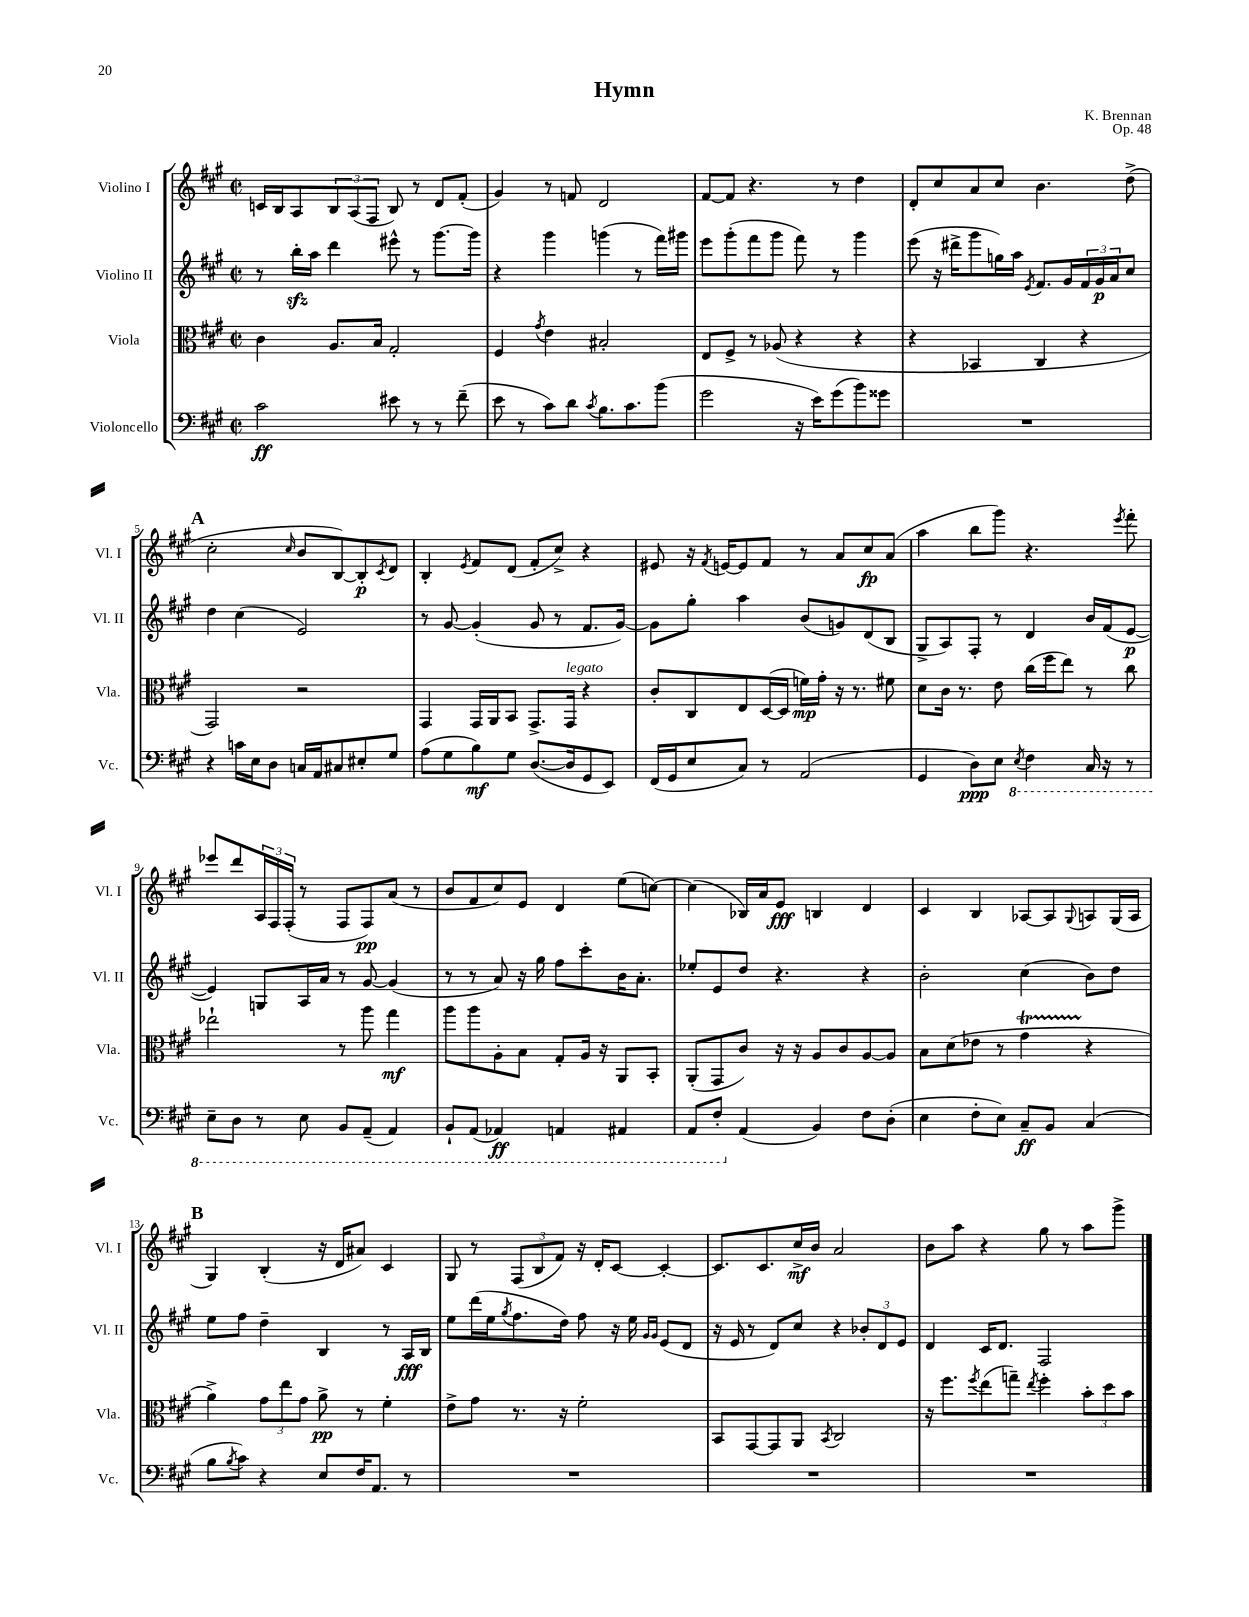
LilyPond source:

\header { title = "Hymn" composer = "K. Brennan" opus = "Op. 48" }
<<
\new StaffGroup <<
\new Staff = "s0" \with { instrumentName = "Violino I" shortInstrumentName = "Vl. I" } {
    \clef treble \key a \major \defaultTimeSignature \time 2/2
    c'16 b16 a8 \tuplet 3/2 { b8 a8( fis8 } b8) r8 d'8 fis'8-.( |
    gis'4) r8 f'8 d'2 |
    fis'8~ fis'8 r4. r8 d''4 |
    d'8-. cis''8 a'8 cis''8 b'4. d''8->( |
    \mark \markup { \bold "A" } cis''2-. \grace { cis''16 } b'8 b8~) b8-.\p \acciaccatura { cis'8 } d'8 |
    b4-. \acciaccatura { e'8 } fis'8 d'8( fis'8-. cis''8->) r4 |
    eis'8 r16 \acciaccatura { fis'8 } e'16~ e'8 fis'8 r8 a'8 cis''8\fp a'8( |
    a''4 b''8 gis'''8) r4. \acciaccatura { e'''8 } fis'''8-. |
    ees'''8 d'''8 \tuplet 3/2 { a16 fis16 fis16-.( } r8 fis8 fis8\pp) a'8( r8 |
    b'8 fis'8 cis''8) e'8 d'4 e''8( c''8~) |
    c''4( bes16) a'16 e'8\fff b4 d'4 |
    cis'4 b4 aes8~ aes8 \appoggiatura { gis8 } a8 gis16( a16 |
    \mark \markup { \bold "B" } gis4) b4-.( r16 d'16 ais'8) cis'4 |
    gis8 r8 \tuplet 3/2 { fis8( b8 fis'8) } r16 d'16-. cis'8~ cis'4~-. |
    cis'8. cis'8. cis''16->\mf b'16 a'2 |
    b'8 a''8 r4 gis''8 r8 a''8 gis'''8-> \bar "|." |
}
\new Staff = "s1" \with { instrumentName = "Violino II" shortInstrumentName = "Vl. II" } {
    \clef treble \key a \major \defaultTimeSignature \time 2/2
    r8 b''16-.\sfz a''16 d'''4 eis'''8-^ r8 gis'''8.~ gis'''16 |
    r4 gis'''4 g'''4( r8 fis'''16) gis'''16 |
    e'''8 gis'''8-.( fis'''8 gis'''8 fis'''8) r8 gis'''4 |
    e'''8( r16 dis'''16-> gis'''8 g''16) a''16 \acciaccatura { e'8 } fis'8. gis'16 \tuplet 3/2 { fis'16 gis'16\p a'16 } cis''8 |
    \mark \markup { \bold "A" } d''4 cis''4( e'2) |
    r8 gis'8~ gis'4-.( gis'8 r8 fis'8. gis'16~) |
    gis'8 gis''8-. a''4 b'8( g'8) d'8( b8 |
    gis8-> a8) fis8-. r8 d'4 b'16 fis'16( e'8~\p |
    e'4) g8 a16 a'16 r8 gis'8~ gis'4( |
    r8 r8 a'8) r16 gis''16 fis''8 cis'''8-. b'16 a'8.-. |
    ees''8-. e'8 d''8 r4. r4 |
    b'2-. cis''4( b'8) d''8 |
    \mark \markup { \bold "B" } e''8 fis''8 d''4-- b4 r8 a16\fff b16 |
    e''8 d'''16( e''16 \acciaccatura { gis''8 } fis''8. d''16) fis''8 r16 e''16 \grace { gis'16 gis'16 } e'8( d'8 |
    r16 e'16 r8 d'8) cis''8 r4 \tuplet 3/2 { bes'8-. d'8 e'8 } |
    d'4 cis'16 d'8. fis2 \bar "|." |
}
\new Staff = "s2" \with { instrumentName = "Viola" shortInstrumentName = "Vla." } {
    \clef alto \key a \major \defaultTimeSignature \time 2/2
    cis'4 a8. b16 gis2-. |
    fis4 \acciaccatura { gis'8 } e'4 bis2-. |
    e8 fis8-> r8 aes8( r4 r4 |
    r4 bes,4 cis4 r4 |
    \mark \markup { \bold "A" } gis,2) r2 |
    gis,4 gis,16 a,16 b,8 gis,8.-> gis,16^\markup { \italic "legato" } r4 |
    cis'8-. cis8 e8 d16~( d16 f'16\mp) gis'16-. r16 r8. fis'8 |
    d'8 cis'16 r8. e'8 cis''16( fis''16 e''8) r8 cis''8 |
    ees''2-! r8 a''8 gis''4\mf |
    a''8 a''8 a8-. b8 gis8-. a16 r16 a,8 b,8-. |
    a,8-.( gis,8 cis'8) r16 r16 a8 cis'8 a8~ a8 |
    b8 d'8( ees'8 r8 gis'4\startTrillSpan r4\stopTrillSpan |
    \mark \markup { \bold "B" } a'4->) \tuplet 3/2 { gis'8 e''8 gis'8 } a'8->\pp r8 fis'4-. |
    e'8-> gis'8 r8. r16 fis'2-. |
    b,8 gis,8~ gis,8 a,8 \acciaccatura { b,8 } cis2 |
    r16 fis''8. \acciaccatura { fis''8 } e''8( g''8--) \acciaccatura { e''8 } fis''4-. \tuplet 3/2 { b'8-. d''8 b'8 } \bar "|." |
}
\new Staff = "s3" \with { instrumentName = "Violoncello" shortInstrumentName = "Vc." } {
    \clef bass \key a \major \defaultTimeSignature \time 2/2
    cis'2\ff eis'8 r8 r8 fis'8--( |
    e'8 r8 cis'8) d'8 \acciaccatura { cis'8 } b8. cis'8. b'8( |
    gis'2 r16 e'16) gis'8( b'8) gisis'8 |
    R1 |
    \mark \markup { \bold "A" } r4 c'16 e16 d8 c16 a,16 cis8 eis8-. gis8 |
    a8( gis8 b8\mf) gis8 d8.~( d16 gis,8 e,8) |
    fis,16( gis,16 e8 cis8) r8 a,2( |
    gis,4 d8\ppp) e8 \ottava #-1 \acciaccatura { e,8 } fis,4 cis,16 r16 r8 |
    e,8-- d,8 r8 e,8 b,,8 a,,8--( a,,4) |
    b,,8-! a,,8( aes,,4\ff) a,,4 ais,,4 |
    a,,8 fis,8-. \ottava #0 a,4( b,4) fis8 d8-.( |
    e4 fis8-. e8) cis8--\ff b,8 cis4( |
    \mark \markup { \bold "B" } b8 \acciaccatura { b8 } cis'8) r4 e8 fis16 a,8. r8 |
    R1 |
    R1 |
    R1 \bar "|." |
}
>>
>>
